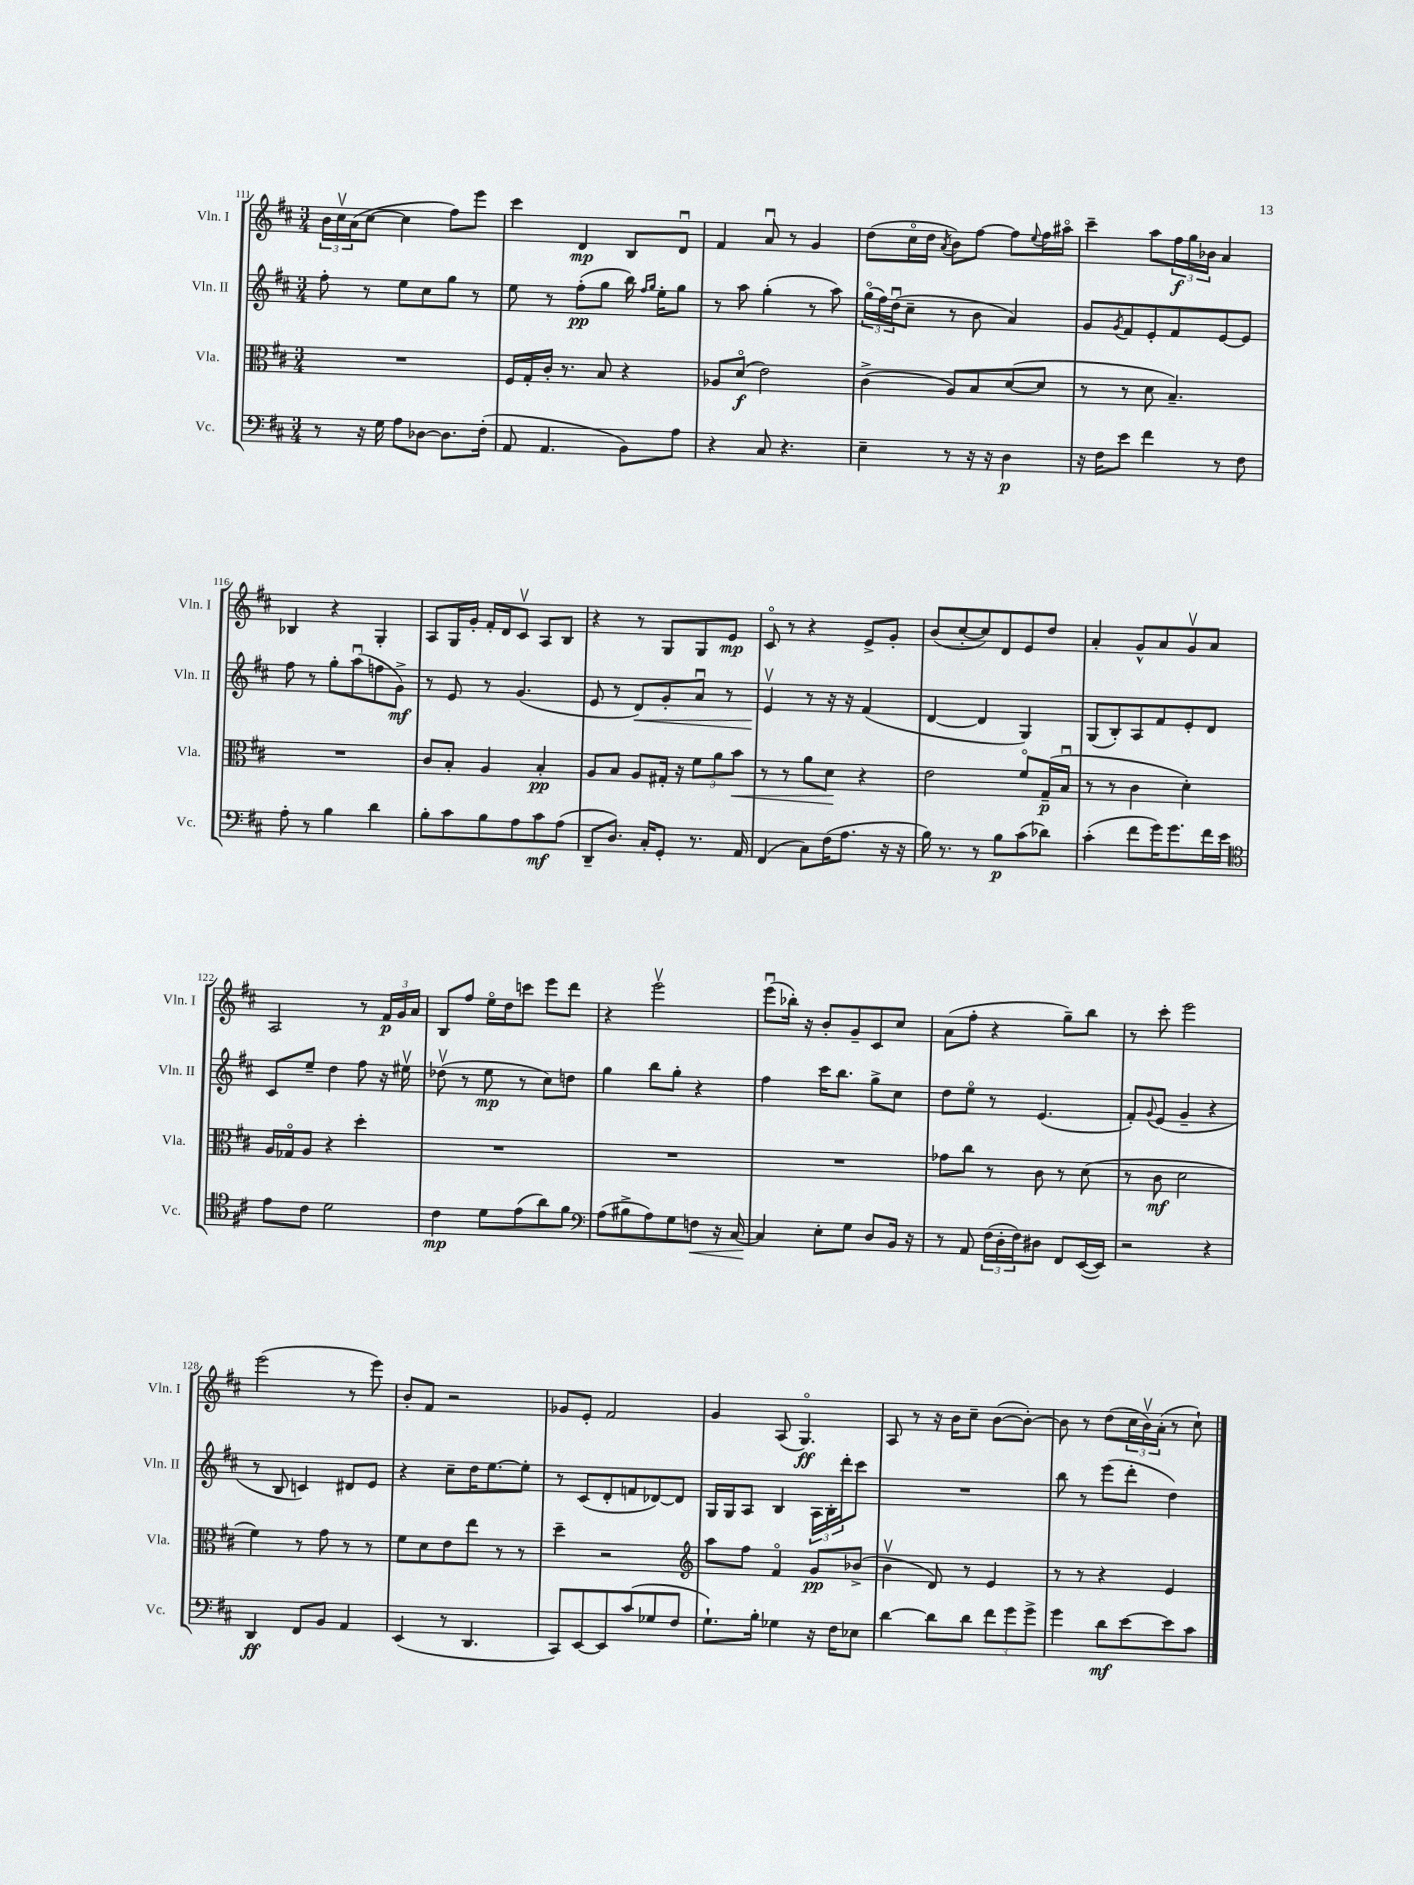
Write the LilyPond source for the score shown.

<<
\new StaffGroup <<
\new Staff = "s0" \with { instrumentName = "Vln. I" shortInstrumentName = "Vln. I" } {
    \clef treble \key d \major \numericTimeSignature \time 3/4
    \tuplet 3/2 { b'16 cis''16\upbow a'16( } cis''8~ cis''4 fis''8) e'''8 |
    cis'''4 d'4\mp b8 d'8\downbow |
    fis'4 a'8\downbow r8 g'4 |
    d''8( cis''16\flageolet d''16 \acciaccatura { a'8 } b'8) fis''8~ fis''8 \appoggiatura { e''8 } fis''16 ais''16\flageolet |
    cis'''4-- a''8 \tuplet 3/2 { fis''16\f g''16 bes'16 } a'4 |
    bes4 r4 g4-. |
    a8 g16 g'16-. fis'16-. d'16 cis'8\upbow a8 b8 |
    r4 r8 g8 g8 e'8\mp |
    cis'8\flageolet r8 r4 e'8-> g'8-. |
    b'8( cis''8~-. cis''8) d'8 e'8 d''8 |
    a'4-. g'8-^ a'8 g'8\upbow a'8 |
    a2 r8 \tuplet 3/2 { fis'16\p g'16 a'16 } |
    b8 fis''8 e''16\flageolet d''16 c'''8 e'''8 d'''8 |
    r4 e'''2\upbow |
    e'''8\downbow( bes''16-.) r16 b'8-. g'8-- cis'8 cis''8 |
    a'8( fis''8-. r4 g''8--) b''8 |
    r8 cis'''8-. e'''2 |
    e'''2( r8 e'''8) |
    b'8-. fis'8 r2 |
    ges'8 e'8-. fis'2 |
    g'4 a8( g4.\flageolet\ff) |
    a8 r8 r16 b'16 cis''8-- b'8~( b'8~-.) |
    b'8 r8 d''8( \tuplet 3/2 { cis''16 b'16\upbow) a'16-.( } r8 cis''8-!) \bar "|." |
}
\new Staff = "s1" \with { instrumentName = "Vln. II" shortInstrumentName = "Vln. II" } {
    \clef treble \key d \major \numericTimeSignature \time 3/4
    fis''8-. r8 e''8 cis''8 g''8 r8 |
    e''8 r8 fis''8-.\pp( g''8 b''16) \grace { fis''16 g''16 } e''16-. g''8 |
    r8 a''8 g''4-.( r8 a''8) |
    \tuplet 3/2 { g''16\flageolet( fis''16) d''16\downbow( } cis''8-- r8 b'8 a'4) |
    g'8 \acciaccatura { g'8 } fis'8 e'8-. fis'8 e'8~ e'8 |
    fis''8 r8 g''8-. a''8\downbow( f''8 g'8->\mf) |
    r8 e'8 r8 g'4.( |
    e'8 r8 d'8\<) g'8-. a'8\downbow r8 |
    e'4\upbow\! r8 r16 r16 fis'4( |
    d'4~ d'4 g4) |
    g8( b8-.) a8 fis'8 e'8-. d'8 |
    cis'8 e''8-- d''4 fis''8 r16 eis''16\upbow |
    des''8\upbow( r8 e''8\mp r8 cis''8) d''8 |
    g''4 b''8 g''8-. r4 |
    fis''4 cis'''16 b''8. g''8-> cis''8 |
    d''8 e''8\flageolet r8 e'4.( |
    fis'8-.) \appoggiatura { g'8 } e'8( g'4-- r4 |
    r8 b8 c'4) dis'8 e'8 |
    r4 cis''8-- d''16 e''8.~ e''8-. |
    r8 cis'8( d'8-. f'8 des'8~) des'8 |
    g16 g16 a8 b4 \tuplet 3/2 { a16 b16-. d'''16-. } cis'''8 |
    R2. |
    b''8 r8 e'''8( d'''8-. d''4) \bar "|." |
}
\new Staff = "s2" \with { instrumentName = "Vla." shortInstrumentName = "Vla." } {
    \clef alto \key d \major \numericTimeSignature \time 3/4
    R2. |
    fis16 g16-. cis'16-. r8. b8 r4 |
    aes8 d'8\flageolet\f( e'2) |
    cis'4->( a8) b8 d'8~( d'8 |
    r8 r8 d'8 b4.--) |
    R2. |
    cis'8 b8-. a4 b4-.\pp |
    a8 b8 a8 gis16-. r16 \tuplet 3/2 { fis'8 a'8 b'8\< } |
    r8 r8 a'8 d'8\! r4 |
    e'2 fis'8\flageolet g16--\p( b16\downbow |
    r8 r8 cis'4 d'4-.) |
    a16 ges16\flageolet a8 r4 d''4-. |
    R2. |
    R2. |
    R2. |
    ges'8 cis''8 r8 cis'8 r8 d'8( |
    r8 cis'8\mf d'2 |
    fis'4) r8 g'8 r8 r8 |
    fis'8 d'8 e'8 e''8 r8 r8 |
    d''4-- r2 |
    \clef treble a''8 fis''8 fis'4\flageolet g'8\pp bes'8->( |
    b'4\upbow d'8) r8 e'4 |
    r8 r8 r4 e'4 \bar "|." |
}
\new Staff = "s3" \with { instrumentName = "Vc." shortInstrumentName = "Vc." } {
    \clef bass \key d \major \numericTimeSignature \time 3/4
    r8 r16 g16 a8 des8~ des8. fis16-.( |
    a,8 a,4. b,8) a8 |
    r4 cis8 r4. |
    e4-- r8 r16 r16 d4\p |
    r16 fis16 e'8 fis'4 r8 fis8 |
    a8-. r8 b4 d'4 |
    b8-. cis'8 b8 a8 cis'8\mf a8( |
    d,8-- d8.) cis16-. g,8-. r8. a,16 |
    fis,4( cis8) fis16( a8. r16 r16 |
    b16) r8. r8 b8\p cis'8( des'8) |
    cis'4-.( fis'8 g'16) g'8. fis'16 e'16 |
    \clef tenor e'8 cis'8 d'2 |
    cis'4\mp d'8 e'8( a'8) fis'8 |
    \clef bass a8( bis8-> a8) g8 f8\< r16 cis16~ |
    cis4\! e8-. g8 d8 b,16 r16 |
    r8 a,8 \tuplet 3/2 { fis16( d16-. fis16) } dis8 fis,8 e,16~( e,16) |
    r2 r4 |
    d,4\ff fis,8 b,8 a,4 |
    e,4( r8 d,4. |
    cis,8) e,8~ e,8 cis'8( ges8 fis8 |
    g8.-!) b16-. ges4 r16 fis16 ees8 |
    d'4~ d'8 d'8 \tuplet 3/2 { fis'8 g'8 g'8-> } |
    g'4 d'8\mf e'8~ e'8 cis'8 \bar "|." |
}
>>
>>
\layout { \context { \Score currentBarNumber = #111 } }
